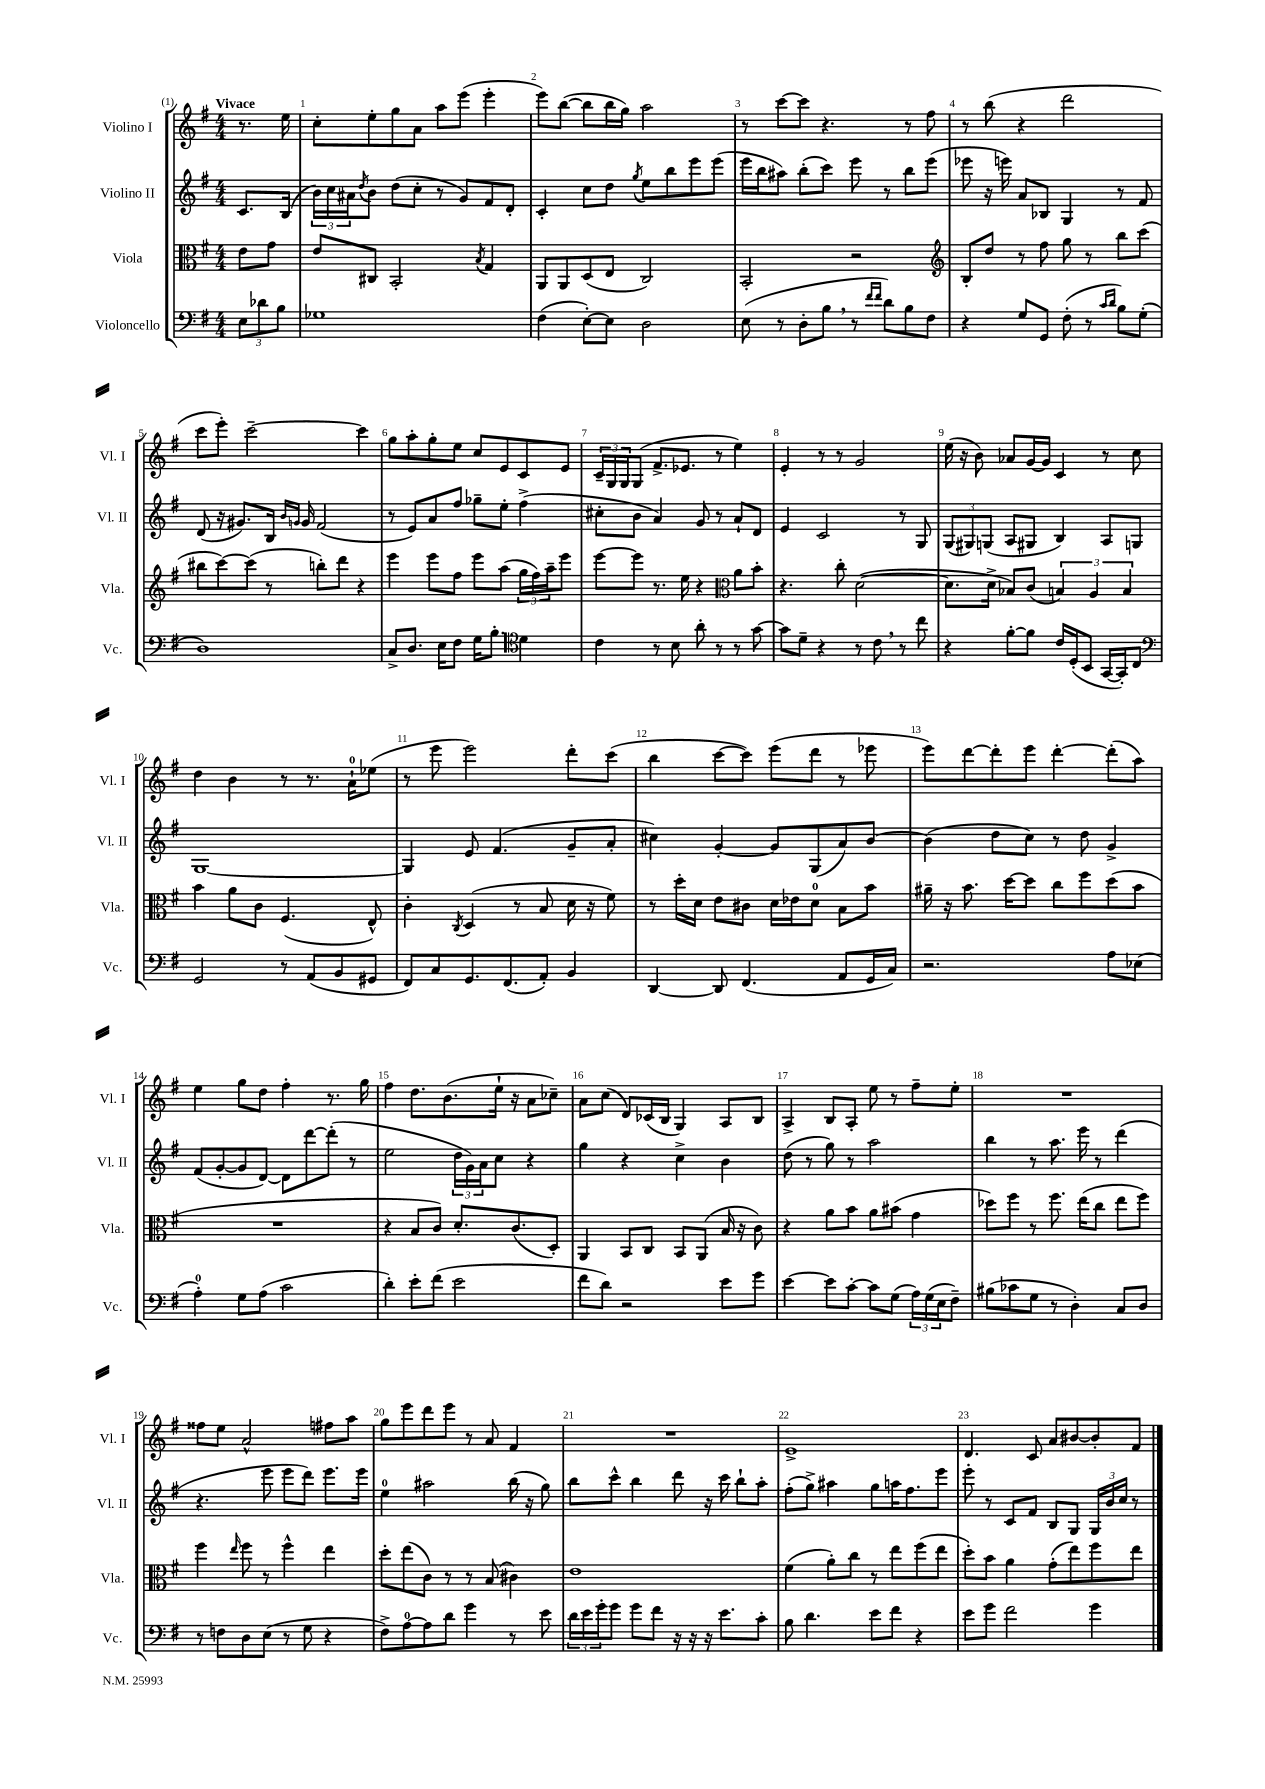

**kern	**kern	**kern	**kern
*staff4	*staff3	*staff2	*staff1
*clefF4	*clefC3	*clefG2	*clefG2
*k[f#]	*k[f#]	*k[f#]	*k[f#]
*M4/4	*M4/4	*M4/4	*M4/4
12E\L	8e\L	8.c/L	8.r
12d-\	.	.	.
.	8g\J	.	.
12B\J	.	.	.
.	.	(16B/Jk	16ee\
=	=	=	=
1G-	8e/L	24b\LL)	8cc'\L
.	.	24cc\	.
.	.	24a#\J	.
.	.	8qdd/	.
.	8C#/J	8b\J	8ee'\
.	2BB'/	(8dd\L	8gg\
.	.	8cc'\J	8a\J
.	.	8r	8aa\L
.	.	8g/L)	(8eee\J
.	8qB/	.	.
.	4G/	8f#/	4eee'\
.	.	8d'/J	.
=	=	=	=
(4F#\	8AA/L	4c'/	8eee\L)
.	8AA/	.	([8bb\J
[8E'\L)	(8D/	8cc\L	8bb\]L
8E\]J	8E/J	8dd\J	16bb\L
.	.	.	16gg\JJ)
.	.	8qgg/	.
2D\	2C/)	8ee\L	2aa\
.	.	8bb\	.
.	.	8eee\	.
.	.	(8eee\J	.
=	=	=	=
(8E\	2BB'/	16eee\LL	8r
.	.	16bb\J	.
8r	.	8aa#\J)	[8ccc\L
8D'\L	.	(8bb'\L	8ccc\]J
8B\J	.	8ccc\J)	4.r
8r	2r	8eee\	.
16qqf#/LL	.	.	.
16qqf#/JJ	.	.	.
8d\L)	.	8r	.
8B\	.	8bb\L	8r
8F#\J	.	(8eee\J	8ff#\
=	=	=	=
*	*clefG2	*	*
4r	8B'/L	8eee-\	8r
.	8dd/J	16r	(8bb\
.	.	16eee\)	.
8G/L	8r	8a/L	4r
8GG/J	8ff#\	8B-/J	.
(8F#'\	8gg\	4G/	2ddd\
8r	8r	.	.
16qqc/LL	.	.	.
16qqd/JJ	.	.	.
8B\L)	8bb\L	8r	.
(8G'\J	(8ccc\J	8f#/	.
=	=	=	=
1D)	8bb#\L	(8d/	8ccc\L
.	[8ccc\)	16r	8eee'\J)
.	.	8.g#/L)	.
.	(8ccc\]J	.	[2ccc~\
.	8r	16B/Jk	.
.	.	16qqb/LL	.
.	.	16qqg/JJ	.
.	.	16g/	.
.	8bb'\L)	(2f#/	.
.	8ddd\J	.	.
.	4r	.	4ccc\]
=	=	=	=
8C^/L	4eee\	8r	8gg\L
8.D/J	.	8e/L)	8aa'\
.	8eee\L	8a/	8gg'\
16E\LK	.	.	.
8F#\J	8ff#\J	8ff#/J	8ee\J
16G\LK	8eee\L	8gg-~\L	8cc/L
8.B'\J	.	.	.
.	(8aa\J	8ee'\J	8e/
*clefC4	*	*	*
4d\	24gg\LL	(4ff#^\	8c/
.	24ff#\)	.	.
.	24aa~\J	.	.
.	8eee\J	.	8e/J
=	=	=	=
4c\	[8eee\L	8cc#'\L	24c~/LL
.	.	.	24G/
.	.	.	24G/J
.	8eee\]J	8b\J	(8G/J
8r	8.r	4a/)	8.f#^/L
8B\	.	.	.
.	16ee\	.	8.e-/J
8a'\	4r	8g/	.
8r	.	8r	8r
*	*clefC3	*	*
8r	8a\L	8a`/L	4ee\)
[8g\	8b'\J	8d/J	.
=	=	=	=
8g\]L	4.r	4e/	4e'/
8d~\J	.	.	.
4r	.	2c/	8r
.	8cc'\	.	8r
8r	([2d\	.	2g/
8c\	.	.	.
8r	.	8r	.
8cc\	.	8G/	.
=	=	=	=
4r	8.d\]L	(12G/L	(16ee\
.	.	.	16r
.	.	12G#/)	.
.	.	.	8b\)
.	.	(12G/J	.
.	16d^\Jk	.	.
[8f#'\L	8B-/L)	8A/L	8a-/L
8f#\]J	(8c/J	8G#/J	[16g/L
.	.	.	16g/]JJ
16c/LL	6B/)	4B/)	4c/
(16D'/J	.	.	.
8BB/J	.	.	.
.	6A/	.	.
[16GG/LL	.	8A/L	8r
16GG'/]J)	.	.	.
.	6B/	.	.
8C/J	.	8G/J	8cc\
=	=	=	=
*clefF4	*	*	*
2GG/	4b\	[1G	4dd\
.	8a\L	.	4b\
.	8c\J	.	.
8r	(4.F#/	.	8r
(8AA/L	.	.	8.r
8BB/	.	.	.
.	.	.	16a`\LK
8GG#/J	8E^^/)	.	(8ee-\J
=	=	=	=
8FF#/L)	4c'\	4G/]	8r
8C/	.	.	8eee\
.	8qC/	.	.
8.GG/	(4D/	8e/	2eee\)
.	.	(4.f#/	.
(8.FF#/	.	.	.
.	8r	.	.
8AA'/J)	8B/	.	.
4BB/	16d\	8g~/L	8ddd'\L
.	16r	.	.
.	8f#\)	8a'/J	(8ccc\J
=	=	=	=
[4DD/	8r	4cc#\)	4bb\
.	16dd'\LL	.	.
.	16d\JJ	.	.
8DD/]	8e\L	[4g'/	[8ccc\L
(4.FF#/	8c#\J	.	8ccc\]J)
.	16d\LL	8g/]L	(8eee\L
.	16e-\J	.	.
.	8d\J	(8G/	8ddd\J
8AA/L	8B\L	8a/)	8r
16GG/L	8b\J	[8b/J	8eee-\
16C/JJ)	.	.	.
=	=	=	=
2.r	16a#~\	(4b\]	8eee\L)
.	16r	.	.
.	8.b\	.	[8ddd\
.	.	8dd\L	8ddd'\]
.	[16dd\LK	.	.
.	8dd\]J	8cc\J)	8eee\J
.	8cc\L	8r	[4ddd'\
.	8ff#\	8dd\	.
8A\L	(8dd\	4g^/	(8ddd'\]L
(8E-\J	8b\J	.	8aa\J)
=	=	=	=
4A'\)	1r	(8f#/L	4ee\
.	.	[8g'/	.
8G\L	.	8g/]	8gg\L
(8A\J	.	[8d/J)	8dd\J
2c\	.	8d\]L	4ff#'\
.	.	[8ddd\	.
.	.	(8ddd'\]J	8.r
.	.	8r	.
.	.	.	16gg\
=	=	=	=
4d'\)	4r	2ee\	4ff#\
8e'\L	8B/L	.	8.dd\L
(8f#\J	8c/J)	.	.
.	.	.	(8.b\
2e\	8.d'/L	24dd\LL	.
.	.	24g\)	.
.	.	24a\J	.
.	.	8cc\J	16ee`\Jk
.	(8.c/	.	16r
.	.	4r	8a\L
.	8D'/J)	.	8cc-~\J)
=	=	=	=
8f#\L	4AA/	4gg\	8a\L
8d\J)	.	.	(8cc\J
2r	8BB/L	4r	8d/L)
.	8C/J	.	(16c-/L
.	.	.	16B/JJ
.	8BB/L	4cc^\	4G/)
.	(8AA/J	.	.
8e\L	16B/	4b\	8A/L
.	16r	.	.
8g\J	8c\)	.	8B/J
=	=	=	=
[4e\	4r	(8dd\	4A^/
.	.	8r	.
8e\]L	8a\L	8gg\)	8B/L
[8c'\J	8b\J	8r	8A'/J
8c\]L	8a\L	2aa\	8ee\
(8G\J	(8b#\J	.	8r
24A\LL)	4g\	.	8ff#~\L
(24G\	.	.	.
24E\J	.	.	.
8F#~\J)	.	.	8ee'\J
=	=	=	=
(8B#\L	8dd-\L)	4bb\	1r
8c-\	8ff#\J	.	.
8G\J	8r	8r	.
8r	8.ff#\	8.aa\	.
4D'\)	.	.	.
.	(16ee\LK	16eee\	.
.	8cc\J	8r	.
8C/L	8ee\L	(4ddd\	.
8D/J	8ff#\J)	.	.
=	=	=	=
8r	4ff#\	4.r	8ff##\L
8F\L	.	.	8ee\J
.	16qqee/	.	.
8D\	8ff#\	.	2a^^/
(8E\J	8r	8eee\	.
8r	4ff#^^\	8eee\L	.
8G\	.	8ddd\J)	.
4r	4ee\	8.eee\L	8ff#\L
.	.	.	8aa\J
.	.	16eee\Jk	.
=	=	=	=
8F#^\L)	8dd'\L	4ee\	8gg\L
[8A\	(8ee\	.	8eee\
8A\]	8c\J)	2aa#\	8ddd\
8d\J	8r	.	8eee\J
4g\	8r	.	8r
.	(8B/	.	8a/
8r	4c#\)	(16bb\	4f#/
.	.	16r	.
8e\	.	8gg\)	.
=	=	=	=
24d\LL	1e	8bb\L	1r
24e\	.	.	.
24g'\J	.	.	.
8g\J	.	8ccc^^\J	.
8g\L	.	4bb\	.
8f#\J	.	.	.
16r	.	8ddd\	.
16r	.	.	.
16r	.	16r	.
8.e\L	.	16ccc\	.
.	.	8bb`\L	.
8c'\J	.	8aa'\J	.
=	=	=	=
8B\	(4f#\	(8ff#'\L	1e^
4.d\	.	8gg^\J)	.
.	8a'\L)	4aa#\	.
.	8cc\J	.	.
8e\L	8r	8gg\L	.
8f#\J	8ee\L	16aa\K	.
.	.	8.ff#\	.
4r	(8ff#\	.	.
.	8ee\J	8eee\J	.
=	=	=	=
8e\L	8dd'\L)	8eee'\	4.d/
8g\J	8b\J	8r	.
2f#\	4a\	8c/L	.
.	.	8f#/J	8c/
.	(8g'\L	8B/L	8a/L
.	8ee\)	8G/J	[8b#/
4g\	8ff#\	24G/LL	8b#'/]
.	.	24b/	.
.	.	24cc/JJ	.
.	8ee\J	8r	8f#/J
==	==	==	==
*-	*-	*-	*-
